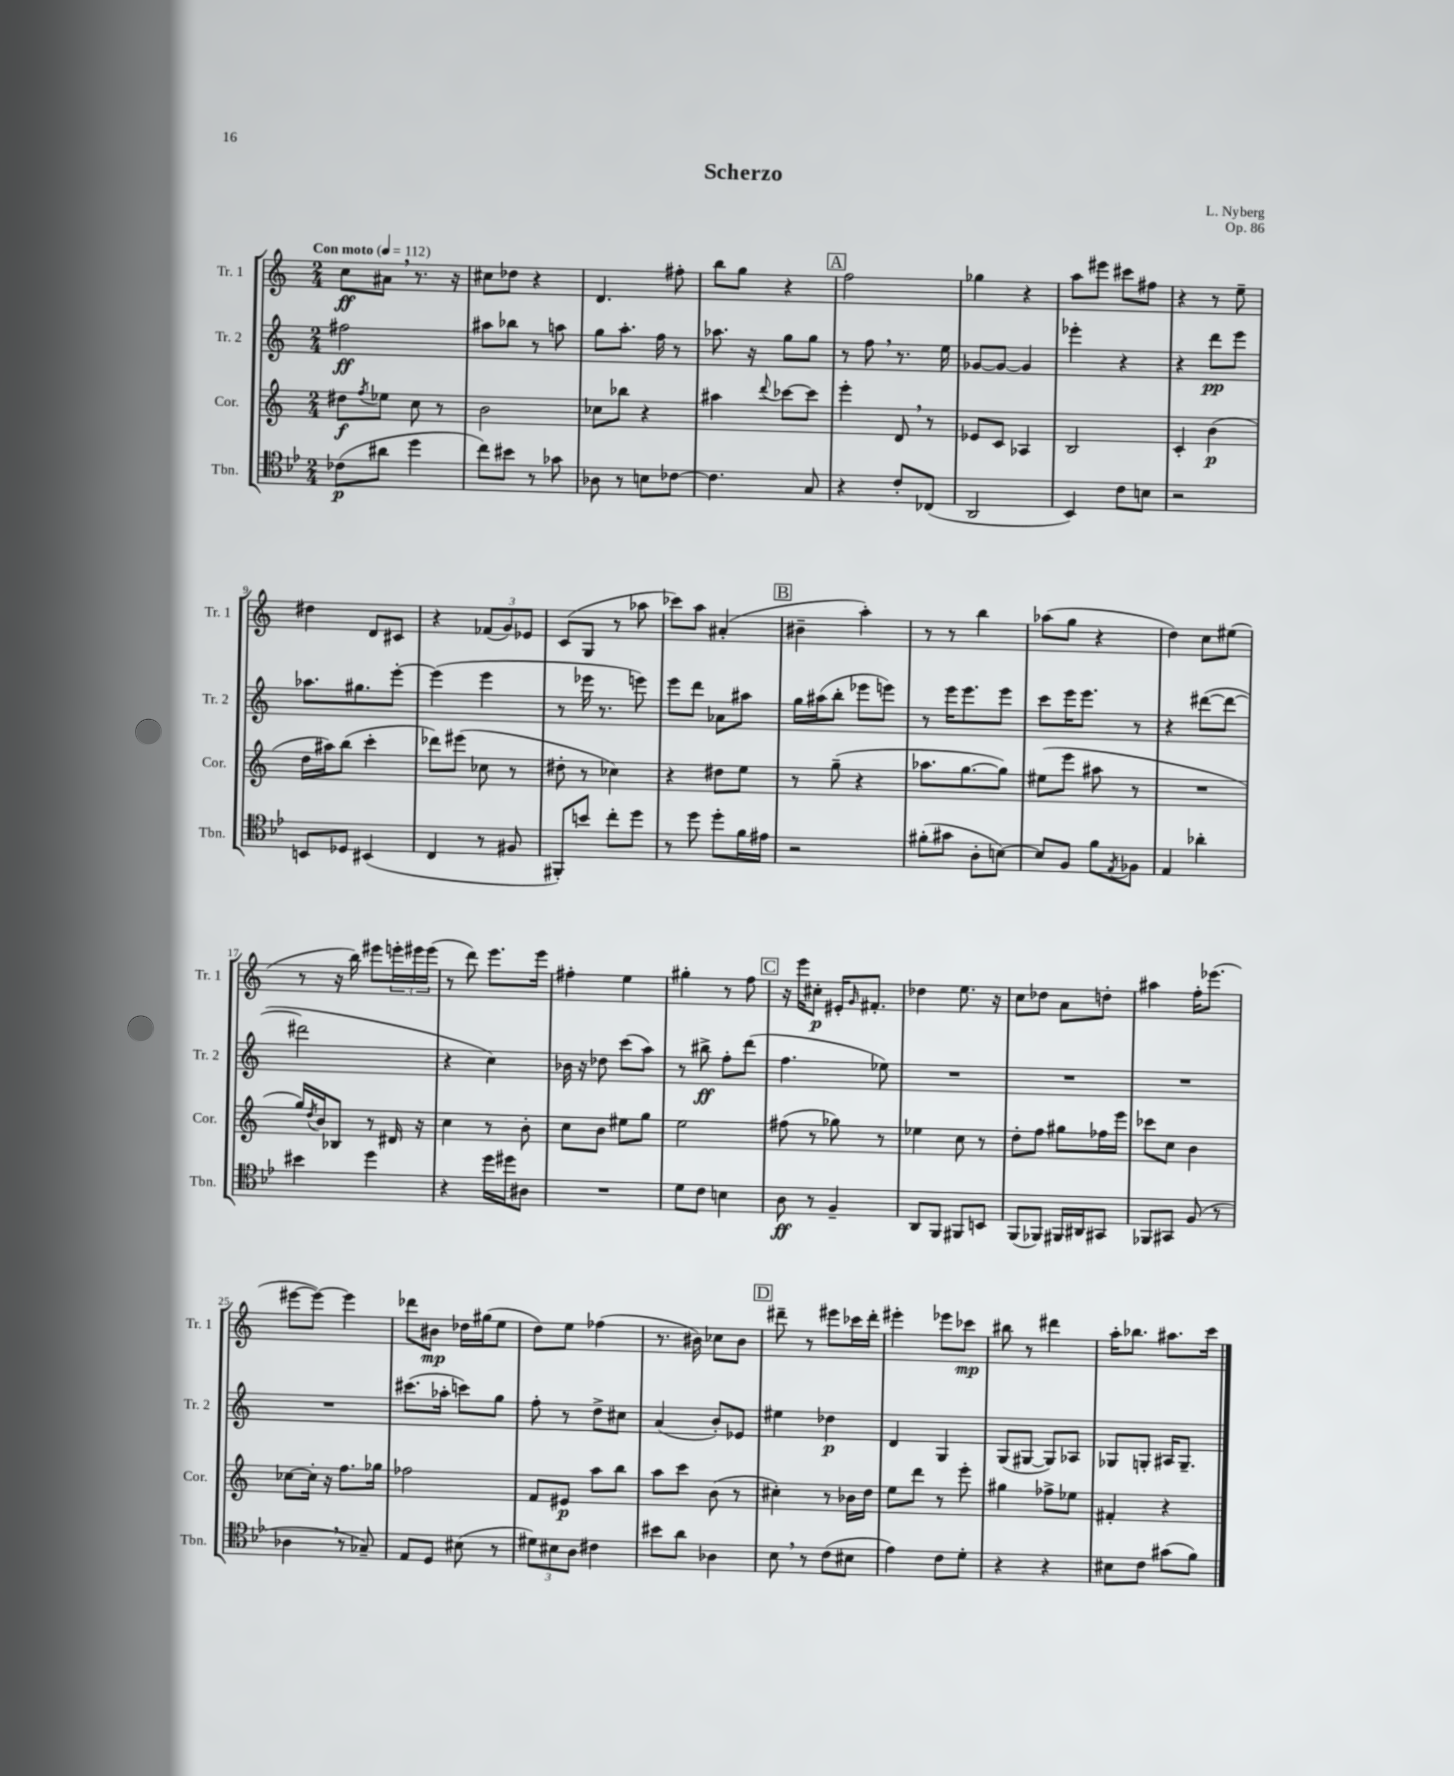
\header { title = "Scherzo" composer = "L. Nyberg" opus = "Op. 86" }
<<
\new StaffGroup <<
\new Staff = "s0" \with { instrumentName = "Tr. 1" shortInstrumentName = "Tr. 1" } {
    \clef treble \key c \major \numericTimeSignature \time 2/4 \tempo "Con moto" 4 = 112
    c''8\ff ais'8 \breathe r8. r16 |
    cis''8 des''8 r4 |
    d'4. fis''8-. |
    b''8 g''8 r4 |
    \mark \markup { \box "A" } f''2 |
    ges''4 r4 |
    a''8 eis'''8 cis'''8 fis''8 |
    r4 r8 e''8-- |
    dis''4 d'8 cis'8 |
    r4 \tuplet 3/2 { fes'8( g'8) ees'8 } |
    c'8( g8 r8 aes''8 |
    ces'''8) a''8 ais'4-.( |
    \mark \markup { \box "B" } bis'4-- a''4-.) |
    r8 r8 b''4 |
    aes''8( g''8 r4 |
    d''4) c''8 eis''8( |
    r8 r16 b''16) eis'''8 \tuplet 3/2 { e'''16-. eis'''16 eis'''16( } |
    r8 d'''8) e'''8. e'''16 |
    fis''4-. e''4 |
    gis''4-. r8 f''8 |
    \mark \markup { \box "C" } r16 e'''16 cis''8-.\p eis'16-. \grace { g'16 } fis'8.-. |
    des''4 e''8. r16 |
    c''8 des''8 a'8 d''8-. |
    ais''4 f''16-. ees'''8.( |
    eis'''8~ eis'''8~) eis'''4 |
    des'''8 bis'8\mp des''16 gis''16( e''8 |
    d''8) e''8 fes''4( |
    r8. bis'16) ces''8 bis'8 |
    \mark \markup { \box "D" } dis'''8-- r8 eis'''8 ces'''16 dis'''16-. |
    eis'''4-. ees'''8 ces'''8\mp |
    bis''8 r8 dis'''4 |
    a''16-. bes''8. ais''8. c'''16 \bar "|." |
}
\new Staff = "s1" \with { instrumentName = "Tr. 2" shortInstrumentName = "Tr. 2" } {
    \clef treble \key c \major \numericTimeSignature \time 2/4
    fis''2\ff |
    ais''8 bes''8 r8 a''8 |
    g''8 a''8.-. f''16 r8 |
    aes''8. r16 g''8 g''8 |
    \mark \markup { \box "A" } r8 f''8 \breathe r8. e''16 |
    ges'8~ ges'8~ ges'4 |
    ees'''4-. r4 |
    r4 d'''8\pp e'''8 |
    aes''8. gis''8. e'''8~-. |
    e'''4( e'''4 |
    r8 ees'''16 r8. e'''8) |
    e'''8 d'''8 aes'8 ais''8 |
    \mark \markup { \box "B" } g''16 ais''16( b''8-. ees'''8 e'''8) |
    r8 e'''16 e'''8. e'''8 |
    c'''8 e'''16 e'''8. r8 |
    r4 dis'''8~( dis'''8~ |
    dis'''2 |
    r4 c''4) |
    bes'16 r16 des''8 c'''8( a''8) |
    r8 bis''8->\ff f''8-. d'''8( |
    \mark \markup { \box "C" } f''4. ees''8) |
    R2 |
    R2 |
    R2 |
    R2 |
    cis'''8.( aes''16-. c'''8) g''8 |
    f''8-. r8 d''8-> cis''8 |
    a'4( b'8-.) ees'8 |
    \mark \markup { \box "D" } eis''4 des''4\p |
    d'4 g4 |
    g8( gis8~ gis8) aes8 |
    ges8 g8-. ais16 g8.-- \bar "|." |
}
\new Staff = "s2" \with { instrumentName = "Cor." shortInstrumentName = "Cor." } {
    \clef treble \key c \major \numericTimeSignature \time 2/4
    dis''8\f \acciaccatura { f''8 } ees''8 c''8 r8 |
    b'2 |
    ces''8 bes''8 r4 |
    ais''4 \appoggiatura { d'''8 } ces'''8~ ces'''8 |
    \mark \markup { \box "A" } e'''4-. d'8 \breathe r8 |
    ees'8 c'8 aes4 |
    b2 |
    c'4-. b'4\p( |
    d''16 ais''16) b''8( c'''4-. |
    des'''8) eis'''8( ces''8 r8 |
    dis''8-. r8 ces''4) |
    r4 dis''8 e''8 |
    \mark \markup { \box "B" } r8 g''8--( r4 |
    aes''8. g''8.~ g''8) |
    eis''8( e'''8 ais''8 r8 |
    R2 |
    g''16) \acciaccatura { d''8 } b'16 bes8 r8 dis'16 r16 |
    c''4 r8 b'8-. |
    c''8 b'8 eis''8 g''8 |
    e''2 |
    \mark \markup { \box "C" } fis''8( r8 ges''8) r8 |
    ees''4 c''8 r8 |
    d''8-. f''8 gis''8 fes''16 e'''16 |
    ces'''8 c''8 b'4 |
    ces''8~ ces''16-. r16 f''8. ges''16 |
    fes''2 |
    f'8 eis'8\p a''8 b''8 |
    a''8 c'''8 b'8( r8 |
    \mark \markup { \box "D" } cis''4-.) r8 bes'16 d''16 |
    e''8 d'''8 r8 e'''8-. |
    gis''4 fes''8-> ees''8 |
    fis'4-. r4 \bar "|." |
}
\new Staff = "s3" \with { instrumentName = "Tbn." shortInstrumentName = "Tbn." } {
    \clef tenor \key bes \major \numericTimeSignature \time 2/4
    ces'8\p( ais'8 d''4 |
    c''8) bis'8 r8 ges'8 |
    aes8 r8 b8 ces'8~ |
    ces'4. g8 |
    \mark \markup { \box "A" } r4 c'8-. ces8( |
    a,2 |
    bes,4) c'8 b8 |
    r2 |
    b,8 des8 bis,4( |
    c4 r8 fis8 |
    fis,8-.) b'8 c''8-. d''8 |
    r8 d''8 d''8-. f'16 eis'16 |
    \mark \markup { \box "B" } r2 |
    fis'8-.( gis'8 a8-. b8~) |
    b8 f8 f'8 \acciaccatura { ees8 } fes8 |
    ees4 aes'4-. |
    bis'4 d''4 |
    r4 d''16 dis''16 ais8 |
    R2 |
    d'8 c'8 b4 |
    \mark \markup { \box "C" } a8\ff r8 f4-- |
    a,8 f,8 fis,8 b,8 |
    f,8( fes,8) fis,16 ais,16 gis,8 |
    fes,8 gis,8 f8( r8 |
    aes4 \breathe r8 ges8--) |
    ees8 d8 bis8( r8 |
    \tuplet 3/2 { dis'8) bis8 a8 } cis'4 |
    bis'8 a'8 aes4 |
    \mark \markup { \box "D" } bes8 \breathe r8 c'8( bis8 |
    ees'4) c'8 d'8-. |
    r4 r4 |
    bis8 c'8 gis'8( f'8) \bar "|." |
}
>>
>>
